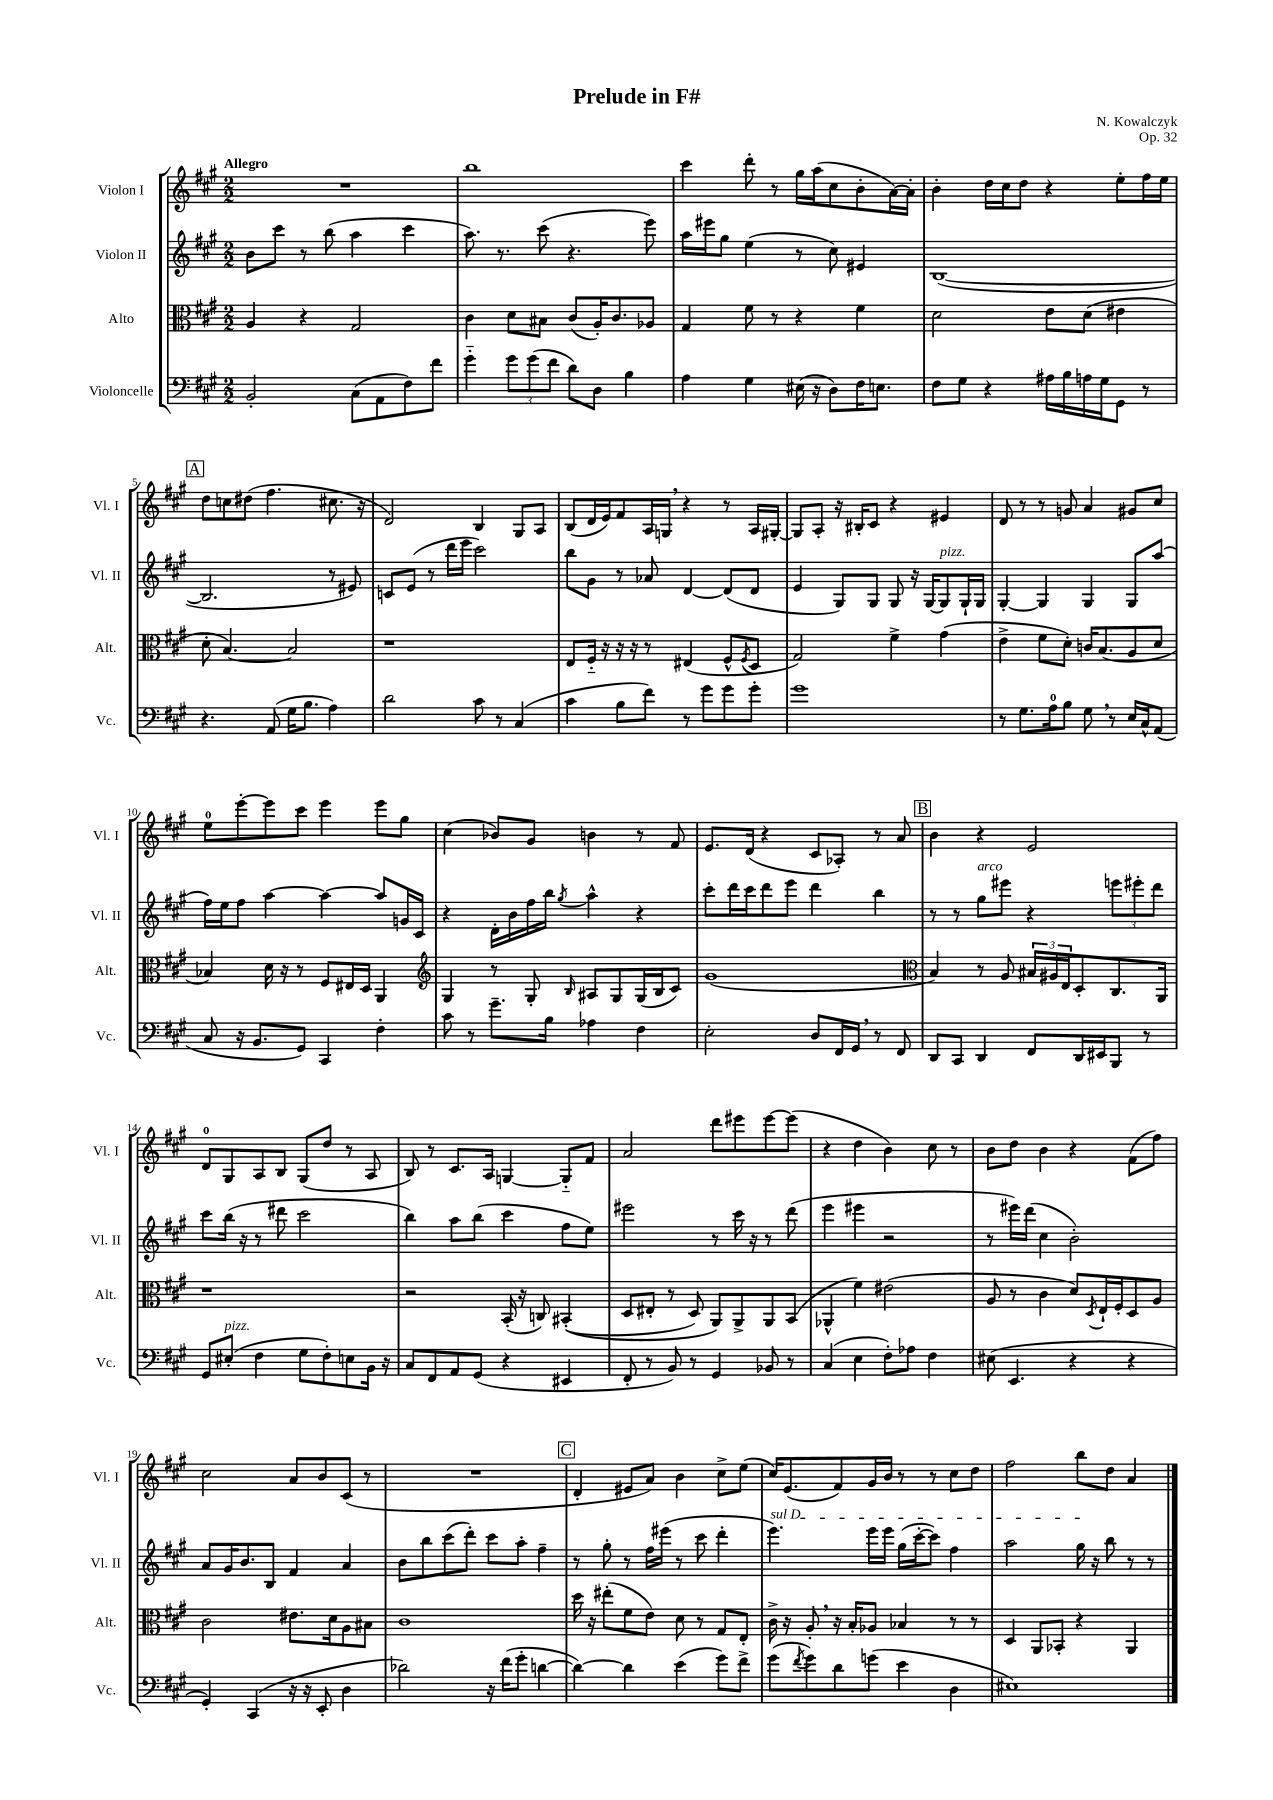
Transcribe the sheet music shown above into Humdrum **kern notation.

**kern	**kern	**kern	**kern
*part4	*part3	*part2	*part1
*staff4	*staff3	*staff2	*staff1
*I"Violoncelle	*I"Alto	*I"Violon II	*I"Violon I
*I'Vc.	*I'Alt.	*I'Vl. II	*I'Vl. I
*clefF4	*clefC3	*clefG2	*clefG2
*k[f#c#g#]	*k[f#c#g#]	*k[f#c#g#]	*k[f#c#g#]
*M2/2	*M2/2	*M2/2	*M2/2
=1	=1	=1	=1
!	!	!	!LO:TX:a:B:t=Allegro
2BB'/	4A/	8b\L	1r
.	.	8ccc#\J	.
.	4r	8r	.
.	.	(8bb\	.
(8C#\L	2G#/	4aa\	.
8AA\	.	.	.
8F#\)	.	4ccc#\	.
8f#\J	.	.	.
=2	=2	=2	=2
4g#\	4c#\	8.aa\)	1bb
.	.	8.r	.
12g#\L	8d\L	.	.
(12g#\	.	.	.
.	8B#X\J	(8ccc#\	.
12f#\J	.	.	.
8d\L)	(8c#/L	4.r	.
8D\J	16A'/K)	.	.
.	8.c#/	.	.
4B\	.	.	.
.	8A-X/J	8eee\)	.
=3	=3	=3	=3
4A\	4G#/	16aa\LL	4ccc#\
.	.	16eee#X\J	.
.	.	8gg#\J	.
4G#\	8f#\	(4ee\	8ddd'\
.	8r	.	8r
(16E#X\	4r	8r	16gg#\LL
16r	.	.	(16aa\J
8D\L)	.	8cc#\)	8cc#\
16F#\K	4f#\	4e#X/	8b'\
8.En\J	.	.	.
.	.	.	[16a\L)
.	.	.	16a'\JJ]
=4	=4	=4	=4
8F#\L	2d\	([1B	4b'\
8G#\J	.	.	.
4r	.	.	16dd\LL
.	.	.	16cc#\J
.	.	.	8dd\J
16A#X\LL	8e\L	.	4r
16B\	.	.	.
16An\	(8d\J	.	.
16G#\J	.	.	.
8GG#\J	4e#X\	.	8ee'\L
8r	.	.	16ff#\L
.	.	.	16ee\JJ
!!LO:LB:g=z
!!LO:REH:place=s1:t=A
=5	=5	=5	=5
4.r	8d'\	2.B/]	8dd\L
.	[4.B/)	.	8ccn\
.	.	.	(8dd#X\J
(8AA/	.	.	4.ff#\
16G#\KL	2B/]	.	.
8.B\J	.	.	.
4A\)	.	8r	8.cc#X\
.	.	8e#X/)	.
.	.	.	16r
=6	=6	=6	=6
2d\	1r	8cn/L	2d/)
.	.	(8e/J	.
.	.	8r	.
.	.	16ddd\LL	.
.	.	16eee\JJ	.
8c#\	.	2ccc#\)	4B/
8r	.	.	.
(4C#/	.	.	8G#/L
.	.	.	8A/J
=7	=7	=7	=7
4c#\	8E/L	8bb\L	(8B/L
.	16F#/Jk	8g#\J	16d/L
.	16r	.	16e/J)
8B\L	16r	8r	8f#/
.	16r	.	.
8f#\J)	8r	8a-X/	16A/L
.	.	.	16Gn,/JJ
8r	(4E#X/	[4d/	4r
8g#\L	.	.	.
8g#\	8F#^^/L	(8d/L]	8r
.	8qF#/	.	.
8g#'\J	8D/J	8d/J	16A/LL
.	.	.	[16G#X'/JJ
=8	=8	=8	=8
1g#	2G#/)	4e/	8G#/L]
.	.	.	8A'/J
.	.	8G#/L)	16r
.	.	.	16B#X'/KL
.	.	8G#/J	8c#/J
.	4f#^\	8G#/	4r
.	.	16r	.
.	.	[16G#/KL	.
!	!	!LO:TX:a:i:t=pizz.	!
.	(4g#\	8G#/]	4e#X/
.	.	16G#`/L	.
.	.	16G#/JJ	.
=9	=9	=9	=9
8r	4e^\	[4G#'/	8d/
8.G#\L	.	.	8r
.	8f#\L	4G#/]	8r
16A\k	.	.	.
8B\J	8d'\J)	.	8gn/
8G#,\	16cn/KL	4G#/	4a/
.	(8.B/	.	.
8r	.	.	.
16E/LL	8A/	8G#/L	8g#X/L
16C#^^/J	.	.	.
(8AA/J	8d/J	(8aa/J	8cc#/J
!!LO:LB:g=z
=10	=10	=10	=10
8C#/	4B-X/)	16ff#\LL)	8ee\L
.	.	16ee\J	.
16r	.	8ff#\J	[8eee'\
8.BB/L	.	.	.
.	16d\	[4aa\	8eee\]
.	16r	.	.
8GG#/J)	8r	.	8ccc#\J
4CC#/	8F#/L	4aa\_	4eee\
.	16E#X/L	.	.
.	16D/JJ	.	.
4F#'\	4AA/	8aa/L]	8eee\L
.	.	16gn/L	8gg#\J
.	.	16c#/JJ	.
=11	=11	=11	=11
*	*clefG2	*	*
8c#\	4G#/	4r	(4cc#\
8r	.	.	.
8.g#~\L	8r	16d'\LL	8b-X/L)
.	.	16b\	.
.	8G#'/	16ff#\	8g#/J
16B\Jk	.	16bb\JJ	.
.	16qqB/	8qgg#/	.
4A-X\	8A#X/L	4aa^^\	4bn\
.	8G#/	.	.
4F#\	(16G#/L	4r	8r
.	16B/J	.	.
.	8c#/J)	.	8f#/
=12	=12	=12	=12
2E'\	(1g#	8ccc#'\L	8.e/L
.	.	16ddd\L	.
.	.	16ccc#\J	(16d/Jk
.	.	8ddd\	4r
.	.	8eee\J	.
8D/L	.	4ddd\	8c#/L
16FF#/L	.	.	8A-X'/J)
16GG#,/JJ	.	.	.
8r	.	4bb\	8r
8FF#/	.	.	8a/
!!LO:REH:place=s1:t=B
=13	=13	=13	=13
*	*clefC3	*	*
8DD/L	4B/)	8r	4b\
8CC#/J	.	8r	.
!	!	!LO:TX:a:i:t=arco	!
4DD/	8r	8gg#\L	4r
.	8A/	8eee#X\J	.
8FF#/L	24B#X/LL	4r	2e/
.	24A#X/	.	.
.	24E/J	.	.
16DD/L	8D'/	.	.
16EE#X/J	.	.	.
8BBB/J	8.C#/	12eeen\L	.
.	.	12eee#X'\	.
8r	.	.	.
.	.	12ddd\J	.
.	16AA/Jk	.	.
!!LO:LB:g=z
=14	=14	=14	=14
8GG#/L	1r	8ccc#\L	8d/L
!LO:TX:a:i:t=pizz.	!	!	!
(8E#X'/J	.	(16bb\Jk	8G#/
.	.	16r	.
4F#\	.	8r	8A/
.	.	8ddd#X\	8B/J
8G#\L	.	2ccc#\	(8G#/L
8F#'\)	.	.	8dd/J
8En\	.	.	8r
16BB\Jk	.	.	8A/
16r	.	.	.
=15	=15	=15	=15
8C#/L	2r	4bb\)	8B/)
8FF#/	.	.	8r
8AA/	.	8aa\L	8.c#/L
(8GG#/J	.	(8bb\J	.
.	.	.	16A/Jk
4r	(16BB'/	4ccc#\	[4Gn/
.	16r	.	.
.	8Cn/)	.	.
4EE#X/	((4BB#X'/	8ff#\L	8G/L]
.	.	8ee\J)	8f#/J
=16	=16	=16	=16
8FF#'/	8D/L	2eee#X\	2a/
8r	8E#X'/J	.	.
8BB/)	8r	.	.
8r	8D/)	.	.
4GG#/	8AA/L)	8r	8ddd\L
.	8AA^/	16ccc#\	8eee#X\
.	.	16r	.
8BB-X/	8AA/	8r	[8eee#\
8r	(8BB/J	(8ddd\	(8eee#\J]
=17	=17	=17	=17
(4C#/	4AA-X^^/	4eee\	4r
4E\	4f#\)	4eee#X\	4dd\
8F#'\L)	(2e#X\	2r	4b\)
8A-X\J	.	.	.
4F#\	.	.	8cc#\
.	.	.	8r
=18	=18	=18	=18
(8E#X\	8A/	8r	8b\L
4.EE/	8r	16eee#X\LL)	8dd\J
.	.	(16ddd\JJ	.
.	4c#\	4cc#\	4b\
4r	8d/L)	2b'\)	4r
.	8qD/	.	.
.	16E`/L	.	.
.	16F#'/J	.	.
4r	8D/	.	(8f#\L
.	8A/J	.	8ff#\J)
!!LO:LB:g=z
=19	=19	=19	=19
4GG#'/)	2c#\	8a/L	2cc#\
.	.	16g#/K	.
.	.	8.b/	.
(4CC#/	.	.	.
.	.	8B/J	.
16r	8.e#X\L	4f#/	8a/L
16r	.	.	.
8EE'/	.	.	8b/
.	16d\k	.	.
4D\	8A\	4a/	(8c#/J
.	8B#X\J	.	8r
=20	=20	=20	=20
2d-X\)	1c#	8b\L	1r
.	.	8bb\	.
.	.	(8ccc#\	.
.	.	8ddd'\J)	.
16r	.	8ccc#\L	.
(16f#\KL	.	.	.
8g#'\J	.	8aa'\J	.
[4dn\	.	4ff#~\	.
!!LO:REH:place=s1:t=C
=21	=21	=21	=21
4d\_)	16dd\	8r	4d'/
.	16r	.	.
.	(8ee#X'\L	8gg#'\	.
4d\]	8f#\	8r	8e#X/L
.	8e\J)	16ff#\LL	8a/J)
.	.	(16eee#X\JJ	.
(4e\	8d\	8r	4b\
.	8r	8ccc#\	.
8g#\L)	8G#/L	4ddd'\	8cc#^\L
8f#^\J	8E'/J	.	(8ee\J
=22	=22	=22	=22
!	!	!LO:TX:a:i:t=sul D	!
(8g#\L	16c#^\	4.eee\)	16cc#/KL)
.	16r	.	(8.e/
8qf#/	.	.	.
8g#\)	8A',/	.	.
8d\	16r	.	8f#/)
.	16B'/KL	.	.
(8gn\J	8A-X/J	16eee\LL	16g#/L
.	.	16eee\JJ	16b/JJ
4e\	4B-X/	(16gg#\LL	8r
.	.	[16ccc#'\J	.
.	.	8ccc#\J])	8r
4D\	8r	4ff#\	8cc#\L
.	8r	.	8dd\J
=23	=23	=23	=23
1E#X)	4D/	2aa\	2ff#\
.	8AA/L	.	.
.	8BB-X'/J	.	.
.	4r	16gg#\	8bb\L
.	.	16r	.
.	.	8bb\	8dd\J
.	4AA/	8r	4a/
.	.	8r	.
==	==	==	==
*-	*-	*-	*-
